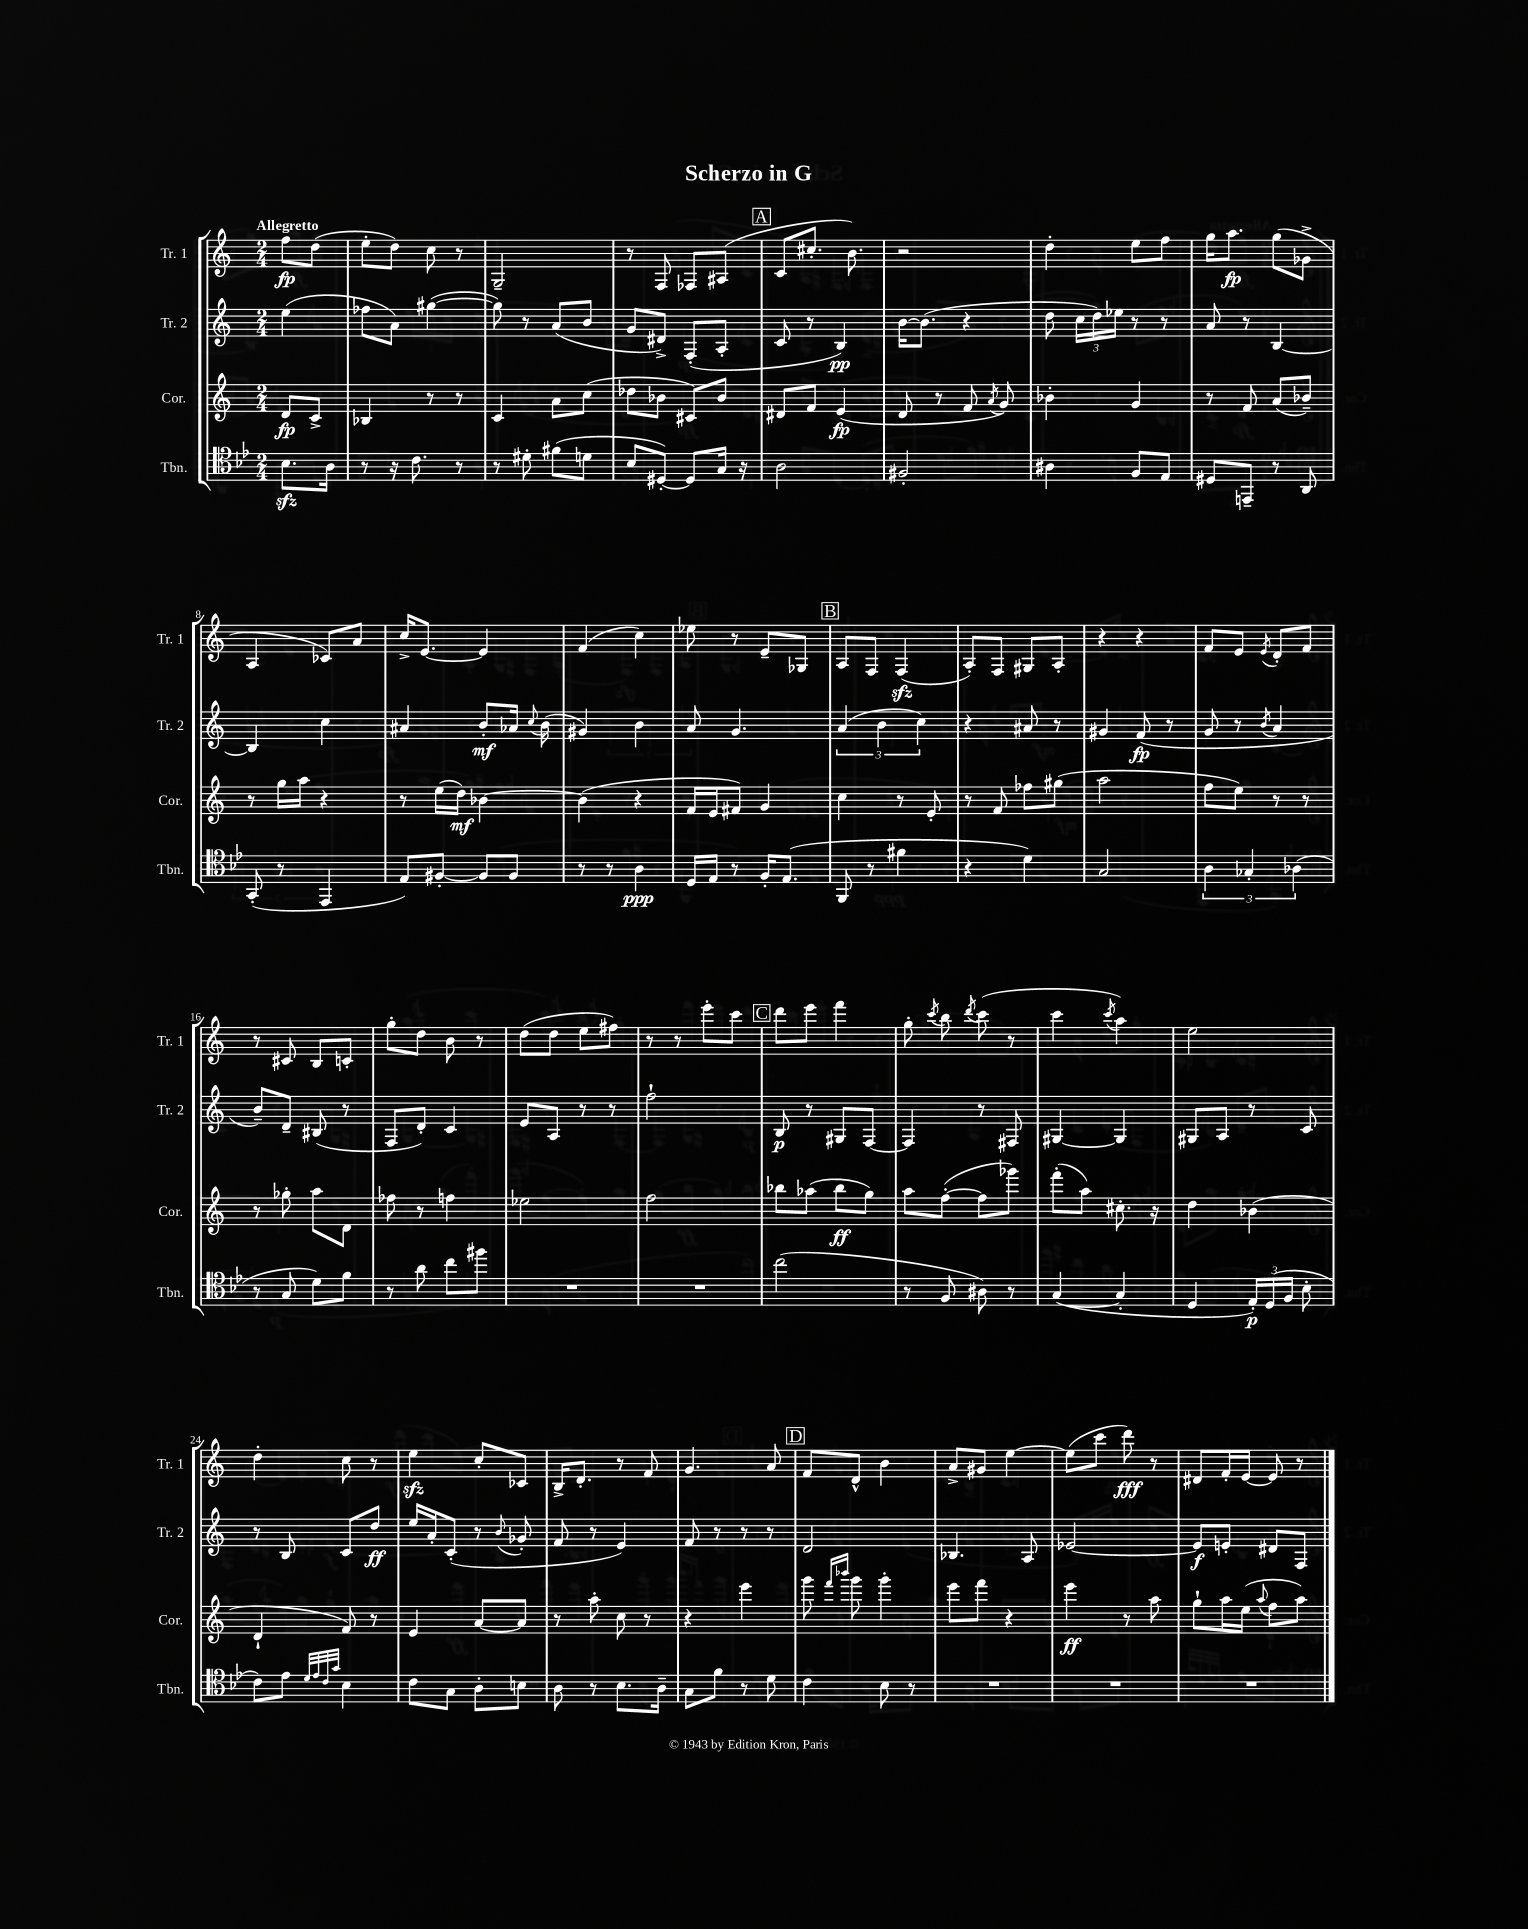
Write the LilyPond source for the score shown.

\header { title = "Scherzo in G" }
<<
\new StaffGroup <<
\new Staff = "s0" \with { instrumentName = "Tr. 1" shortInstrumentName = "Tr. 1" } {
    \clef treble \key c \major \numericTimeSignature \time 2/4 \partial 4 \tempo "Allegretto"
    \autoBeamOff f''8[\fp d''8]( |
    e''8[-. d''8]) c''8 r8 |
    g2-- |
    r8 f8 fes8[ ais8]( |
    \mark \markup { \box "A" } c'8[ cis''8.]-. b'8.) |
    r2 |
    d''4-. e''8[ f''8] |
    g''16[ a''8.]\fp g''8[( ges'8]-> |
    a4 ces'8[) a'8] |
    c''16[-> e'8.]~ e'4 |
    f'4( c''4) |
    ees''8 r8 e'8[-- ges8] |
    \mark \markup { \box "B" } a8[ f8] f4\sfz( |
    a8[-.) f8] gis8[ a8]-. |
    r4 r4 |
    f'8[ e'8] \acciaccatura { e'8 } d'8[-. f'8] |
    r8 cis'8 b8[ c'8]-. |
    g''8[-. d''8] b'8 r8 |
    d''8[( d''8] e''8[ fis''8]) |
    r8 r8 e'''8[-. c'''8] |
    \mark \markup { \box "C" } d'''8[ e'''8] f'''4 |
    g''8-. \acciaccatura { c'''8 } b''8 \acciaccatura { d'''8 } c'''8( r8 |
    c'''4 \acciaccatura { c'''8 } a''4) |
    e''2 |
    d''4-. c''8 r8 |
    e''4\sfz c''8[-. ces'8] |
    b16[-> d'8.]-. r8 f'8 |
    g'4. a'8 |
    \mark \markup { \box "D" } f'8[ d'8]-^ b'4 |
    a'8[-> gis'8] e''4~ |
    e''8[( c'''8] d'''8\fff) r8 |
    dis'8[ f'16-. e'16]~ e'8 r8 \bar "|." |
}
\new Staff = "s1" \with { instrumentName = "Tr. 2" shortInstrumentName = "Tr. 2" } {
    \clef treble \key c \major \numericTimeSignature \time 2/4 \partial 4
    \autoBeamOff e''4( |
    fes''8[ a'8]) gis''4~( |
    gis''8) r8 a'8[( b'8] |
    g'8[ dis'8]->) f8[-.( a8]-. |
    \mark \markup { \box "A" } c'8 r8 b4\pp) |
    b'16[~ b'8.]( r4 |
    d''8 \tuplet 3/2 { c''16[ d''16) ees''16] } r8 r8 |
    a'8 r8 b4~ |
    b4 c''4 |
    ais'4 b'8[-.\mf aes'16] \appoggiatura { c''8 } b'16( |
    gis'4) b'4 |
    a'8 g'4. |
    \mark \markup { \box "B" } \tuplet 3/2 { a'4( b'4 c''4) } |
    r4 ais'8 r8 |
    gis'4 f'8\fp( r8 |
    g'8 r8 \acciaccatura { b'8 } a'4 |
    b'8[--) d'8]-- bis8( r8 |
    f8[ d'8]-.) c'4 |
    e'8[ a8] r8 r8 |
    f''2-! |
    \mark \markup { \box "C" } b8\p r8 gis8[ f8]~ |
    f4 r8 fis8 |
    gis4~ gis4 |
    gis8[ a8] r8 c'8 |
    r8 b8 c'8[ d''8]\ff |
    e''16[ a'16-. c'8]-.( r8 \appoggiatura { b'8 } ges'8-. |
    f'8 r8 e'4) |
    f'8 r8 r8 r8 |
    \mark \markup { \box "D" } d'2 |
    bes4. a8 |
    ees'2~ |
    ees'8[\f e'8]-. dis'8[ f8] \bar "|." |
}
\new Staff = "s2" \with { instrumentName = "Cor." shortInstrumentName = "Cor." } {
    \clef treble \key c \major \numericTimeSignature \time 2/4 \partial 4
    \autoBeamOff d'8[\fp c'8]-> |
    bes4 r8 r8 |
    c'4 a'8[ c''8]( |
    des''8[ bes'8] cis'8[) bes'8] |
    \mark \markup { \box "A" } dis'8[ f'8] e'4\fp( |
    d'8 r8 f'8 \acciaccatura { a'8 } g'8) |
    bes'4-. g'4 |
    r8 f'8 a'8[( bes'8]--) |
    r8 g''16[ a''16] r4 |
    r8 e''16[( d''16]\mf) bes'4~ |
    bes'4( r4 |
    f'16[ e'16 fis'8]) g'4 |
    \mark \markup { \box "B" } c''4 r8 e'8-. |
    r8 f'8 fes''8[ gis''8]( |
    a''2 |
    f''8[ e''8]) r8 r8 |
    r8 ges''8-. a''8[ d'8] |
    fes''8 r8 f''4 |
    ees''2 |
    f''2 |
    \mark \markup { \box "C" } bes''8[ aes''8]( bes''8[\ff g''8]) |
    a''8[ f''8]~-.( f''8[ ges'''8]) |
    f'''8[-.( a''8]) cis''8.-. r16 |
    d''4 bes'4( |
    d'4-! f'8) r8 |
    e'4 a'8[~ a'8] |
    r8 a''8-. c''8 r8 |
    r4 e'''4 |
    \mark \markup { \box "D" } g'''8 \grace { f'''16[ bes'''16] } g'''8 g'''4-. |
    e'''8[ f'''8] r4 |
    e'''4\ff r8 a''8 |
    g''8[-! a''16 e''16]( \appoggiatura { a''8 } f''8[ a''8]) \bar "|." |
}
\new Staff = "s3" \with { instrumentName = "Tbn." shortInstrumentName = "Tbn." } {
    \clef tenor \key bes \major \numericTimeSignature \time 2/4 \partial 4
    \autoBeamOff bes8.[\sfz a16] |
    r8 r16 c'8. r8 |
    r8 dis'8-. fis'8[( d'8] |
    bes8[ dis8]~-.) dis8[ g16] r16 |
    \mark \markup { \box "A" } a2 |
    fis2-. |
    ais4 f8[ ees8] |
    dis8[ e,8]-- r8 a,8 |
    g,8-.( r8 ees,4 |
    ees8[) fis8]~-. fis8[ fis8] |
    r8 r8 a4\ppp |
    d16[ ees16] r8 f16[-. ees8.]( |
    \mark \markup { \box "B" } f,8 r8 fis'4 |
    r4 d'4) |
    g2 |
    \tuplet 3/2 { a4 ges4-. aes4( } |
    r8 g8 d'8[) f'8] |
    r8 a'8 c''8[ fis''8] |
    R2 |
    R2 |
    \mark \markup { \box "C" } c''2( |
    r8 f8 ais8) r8 |
    g4~( g4-. |
    d4 \tuplet 3/2 { ees16[-.\p) d16( f16] } bes8-. |
    c'8[) ees'8] \grace { d'32[ ees'32 c'32 g'32] } bes4 |
    c'8[ g8] a8[-. b8] |
    a8 r8 bes8.[ a16]-- |
    g8[ f'8] r8 d'8 |
    \mark \markup { \box "D" } c'4 bes8 r8 |
    R2 |
    R2 |
    R2 \bar "|." |
}
>>
>>
